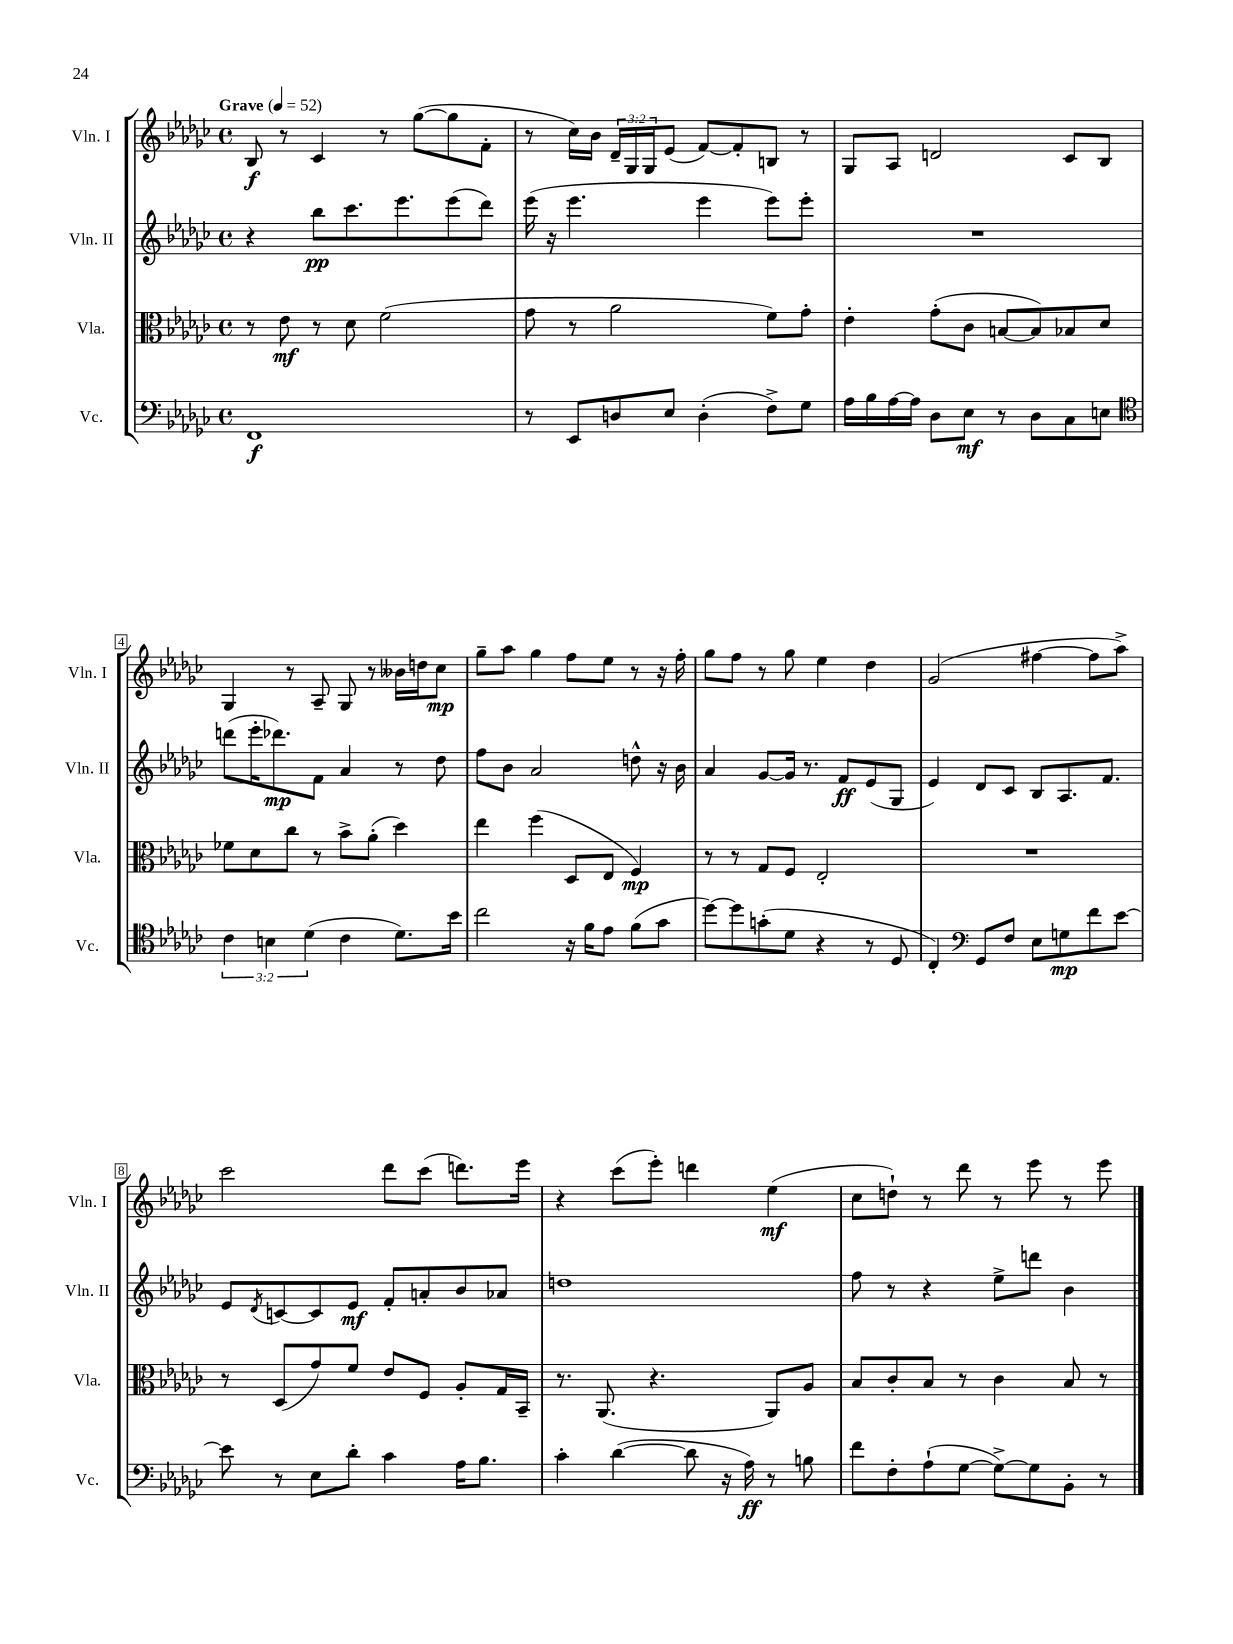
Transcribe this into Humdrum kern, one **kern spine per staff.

**kern	**dynam	**kern	**dynam	**kern	**dynam	**kern	**dynam
*part4	*part4	*part3	*part3	*part2	*part2	*part1	*part1
*staff4	*staff4	*staff3	*staff3	*staff2	*staff2	*staff1	*staff1
*I"Vc.	*	*I"Vla.	*	*I"Vln. II	*	*I"Vln. I	*
*I'Vc.	*	*I'Vla.	*	*I'Vln. II	*	*I'Vln. I	*
*clefF4	*	*clefC3	*	*clefG2	*	*clefG2	*
*k[b-e-a-d-g-c-]	*	*k[b-e-a-d-g-c-]	*	*k[b-e-a-d-g-c-]	*	*k[b-e-a-d-g-c-]	*
*M4/4	*	*M4/4	*	*M4/4	*	*M4/4	*
*met(c)	*	*met(c)	*	*met(c)	*	*met(c)	*
*MM52	*	*MM52	*	*MM52	*	*MM52	*
=1	=1	=1	=1	=1	=1	=1	=1
!	!	!	!	!	!	!LO:TX:a:B:t=Grave	!
1FF	f	8r	.	4r	.	8B-/	f
.	.	8e-\	mf	.	.	8r	.
.	.	8r	.	8bb-\L	pp	4c-/	.
.	.	8d-\	.	8.ccc-\	.	.	.
.	.	(2f\	.	.	.	8r	.
.	.	.	.	8.eee-\	.	.	.
.	.	.	.	.	.	([8gg-\L	.
.	.	.	.	(8eee-\	.	8gg-\]	.
.	.	.	.	8ddd-\J)	.	8f'\J	.
=2	=2	=2	=2	=2	=2	=2	=2
8r	.	8g-\	.	(16eee-\	.	8r	.
.	.	.	.	16r	.	.	.
8EE-/L	.	8r	.	4.eee-\	.	16cc-\LL)	.
.	.	.	.	.	.	16b-\JJ	.
8Dn/	.	2a-\	.	.	.	24d-~/LL	.
.	.	.	.	.	.	24G-/	.
.	.	.	.	.	.	24G-/J	.
8E-/J	.	.	.	.	.	(8e-/J	.
(4D'\	.	.	.	4eee-\	.	[8f/L)	.
.	.	.	.	.	.	8f'/]	.
8F^\L)	.	8f\L)	.	8eee-\L)	.	8Bn/J	.
8G-\J	.	8g-'\J	.	8eee-'\J	.	8r	.
=3	=3	=3	=3	=3	=3	=3	=3
16A-\LL	.	4e-'\	.	1r	.	8G-/L	.
16B-\	.	.	.	.	.	.	.
[16A-\	.	.	.	.	.	8A-/J	.
16A-\JJ]	.	.	.	.	.	.	.
8D-\L	.	(8g-'\L	.	.	.	2dn/	.
8E-\J	mf	8c-\J	.	.	.	.	.
8r	.	[8Bn/L	.	.	.	.	.
8D-\L	.	8B/])	.	.	.	.	.
8C-\	.	8B-X/	.	.	.	8c-/L	.
8En\J	.	8d-/J	.	.	.	8B-/J	.
!!LO:LB:g=z
=4	=4	=4	=4	=4	=4	=4	=4
*clefC4	*	*	*	*	*	*	*
6c-\	.	8f-X\L	.	(8dddn\L	.	4G-/	.
.	.	8d-\	.	16eee-'\K	.	.	.
6Bn\	.	.	.	.	.	.	.
.	.	.	.	8.ddd-X\)	mp	.	.
.	.	8cc-\J	.	.	.	8r	.
(6d-\	.	.	.	.	.	.	.
.	.	8r	.	8f\J	.	8A-~/	.
4c-\	.	8b-^\L	.	4a-/	.	8G-/	.
.	.	(8a-'\J	.	.	.	8r	.
8.d-\L)	.	4dd-\)	.	8r	.	16b--X\LL	.
.	.	.	.	.	.	16ddn\J	.
.	.	.	.	8dd-\	.	8cc-\J	mp
16b-\Jk	.	.	.	.	.	.	.
=5	=5	=5	=5	=5	=5	=5	=5
2cc-\	.	4ee-\	.	8ff\L	.	8gg-~\L	.
.	.	.	.	8b-\J	.	8aa-\J	.
.	.	(4ff\	.	2a-/	.	4gg-\	.
16r	.	8D-/L	.	.	.	8ff\L	.
16f\KL	.	.	.	.	.	.	.
8e-\J	.	8E-/J	.	.	.	8ee-\J	.
(8f\L	.	4F/)	mp	8ddn^^\	.	8r	.
8g-\J	.	.	.	16r	.	16r	.
.	.	.	.	16b-\	.	16ff'\	.
=6	=6	=6	=6	=6	=6	=6	=6
[8dd-\L)	.	8r	.	4a-/	.	8gg-\L	.
8dd-\]	.	8r	.	.	.	8ff\J	.
(8gn'\	.	8G-/L	.	[8g-/L	.	8r	.
8d-\J	.	8F/J	.	16g-/Jk]	.	8gg-\	.
.	.	.	.	8.r	.	.	.
4r	.	2E-'/	.	.	.	4ee-\	.
.	.	.	.	8f/L	ff	.	.
8r	.	.	.	(8e-/	.	4dd-\	.
8D-/	.	.	.	8G-/J	.	.	.
=7	=7	=7	=7	=7	=7	=7	=7
4C-'/)	.	1r	.	4e-/)	.	(2g-/	.
*clefF4	*	*	*	*	*	*	*
8GG-/L	.	.	.	8d-/L	.	.	.
8F/J	.	.	.	8c-/J	.	.	.
8E-\L	.	.	.	8B-/L	.	[4ff#X\	.
8Gn\	mp	.	.	8.A-/	.	.	.
8f\	.	.	.	.	.	8ff#\L]	.
.	.	.	.	8.f/J	.	.	.
[8e-\J	.	.	.	.	.	8aa-^\J)	.
!!LO:LB:g=z
=8	=8	=8	=8	=8	=8	=8	=8
8e-\]	.	8r	.	8e-/L	.	2ccc-\	.
.	.	.	.	8qd-/	.	.	.
8r	.	(8D-/L	.	[8cn/	.	.	.
8E-\L	.	8g-/)	.	8c/]	.	.	.
8d-'\J	.	8f/J	.	8e-/J	mf	.	.
4c-\	.	8e-/L	.	8f'/L	.	8ddd-\L	.
.	.	8F/J	.	8an'/	.	(8ccc-\J	.
16A-\KL	.	8A-'/L	.	8b-/	.	8.dddn\L)	.
8.B-\J	.	.	.	.	.	.	.
.	.	16G-/L	.	8a-X/J	.	.	.
.	.	16BB-~/JJ	.	.	.	16eee-\Jk	.
=9	=9	=9	=9	=9	=9	=9	=9
4c-'\	.	8.r	.	1ddn	.	4r	.
.	.	(8.AA-/	.	.	.	.	.
([4d-\	.	.	.	.	.	(8ccc-\L	.
.	.	4.r	.	.	.	8eee-'\J)	.
8d-\]	.	.	.	.	.	4dddn\	.
16r	.	.	.	.	.	.	.
16A-\)	ff	.	.	.	.	.	.
8r	.	8AA-/L)	.	.	.	(4ee-\	mf
8Bn\	.	8A-/J	.	.	.	.	.
=10	=10	=10	=10	=10	=10	=10	=10
8f\L	.	8B-/L	.	8ff\	.	8cc-\L	.
8F'\	.	8c-'/	.	8r	.	8ddn`\J)	.
(8A-`\	.	8B-/J	.	4r	.	8r	.
[8G-\J	.	8r	.	.	.	8ddd-\	.
8G-^\L_)	.	4c-\	.	8ee-^\L	.	8r	.
8G-\]	.	.	.	8dddn\J	.	8eee-\	.
8BB-'\J	.	8B-/	.	4b-\	.	8r	.
8r	.	8r	.	.	.	8eee-\	.
==	==	==	==	==	==	==	==
*-	*-	*-	*-	*-	*-	*-	*-
